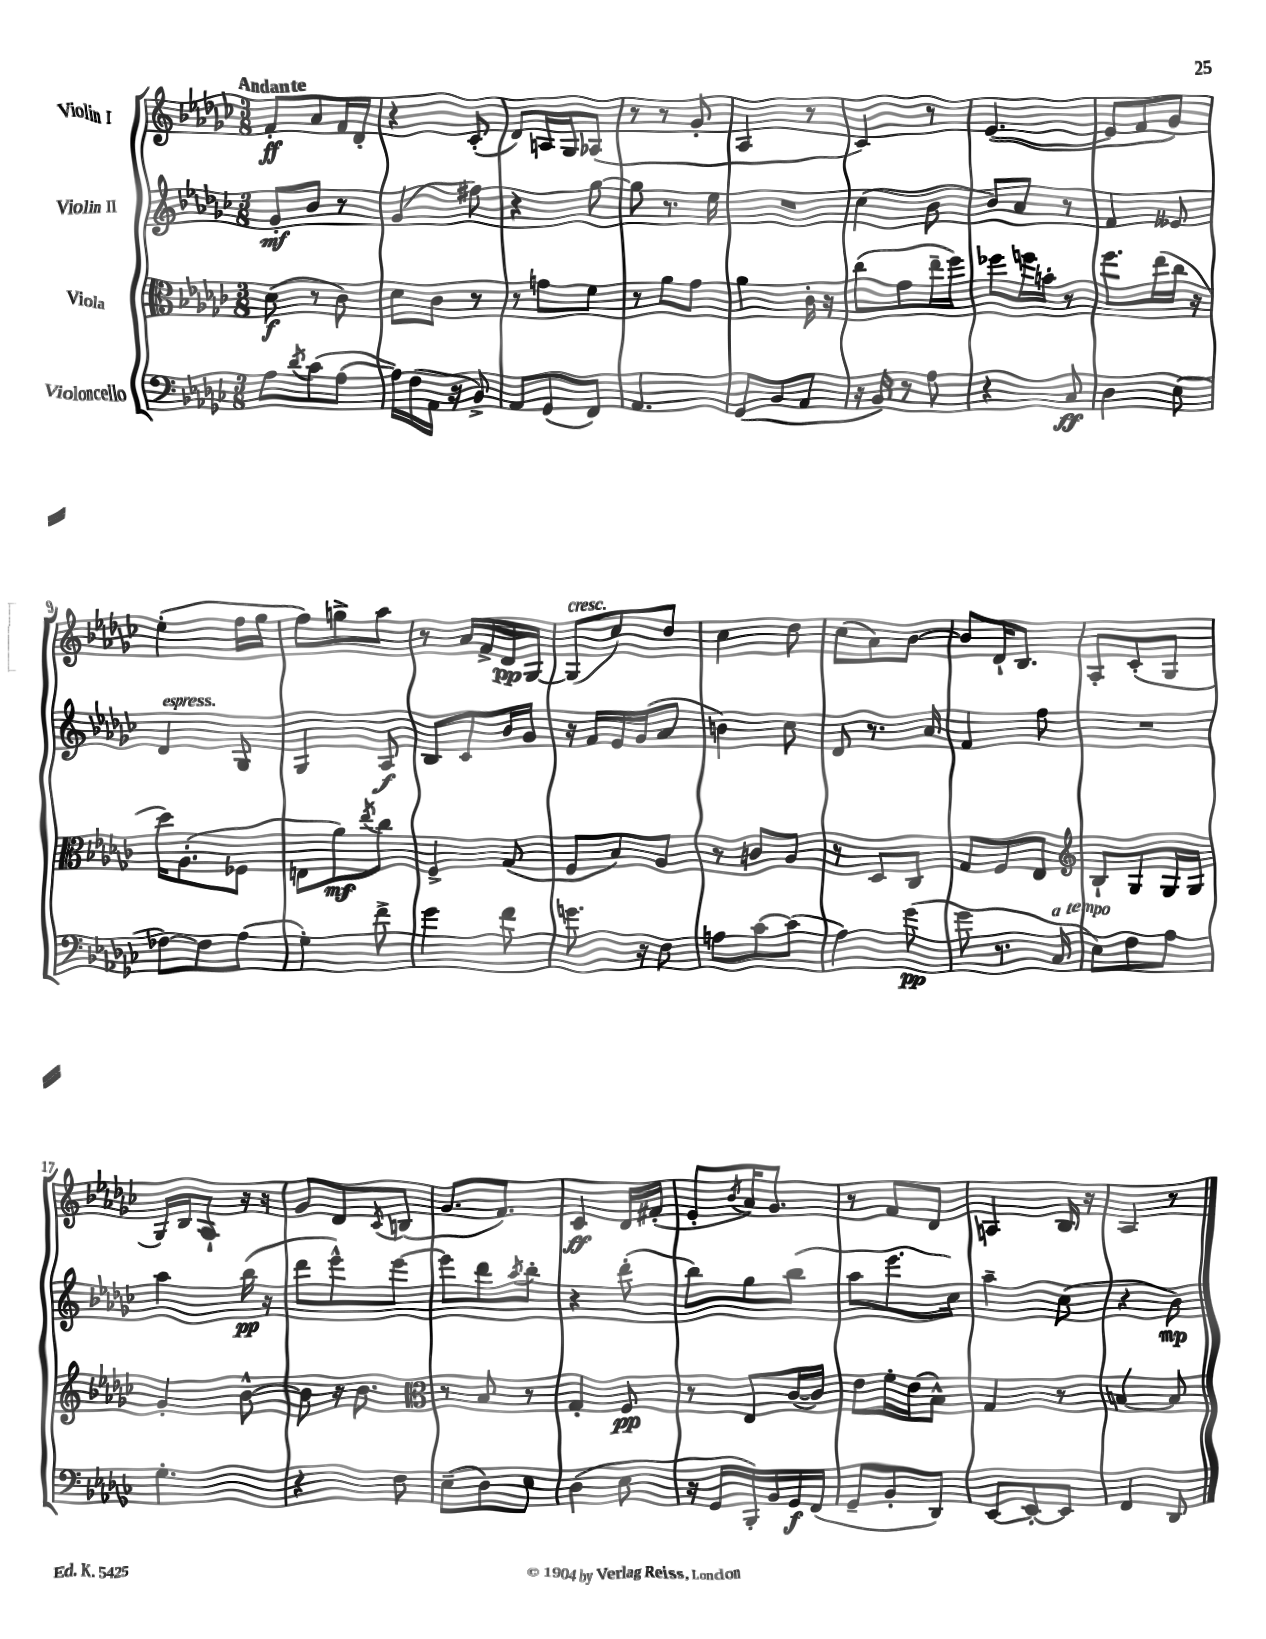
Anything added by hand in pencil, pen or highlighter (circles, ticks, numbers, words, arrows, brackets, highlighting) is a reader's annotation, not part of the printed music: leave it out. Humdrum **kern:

**kern	**dynam	**kern	**dynam	**kern	**dynam	**kern	**dynam
*part4	*part4	*part3	*part3	*part2	*part2	*part1	*part1
*staff4	*staff4	*staff3	*staff3	*staff2	*staff2	*staff1	*staff1
*I"Violoncello	*	*I"Viola	*	*I"Violin II	*	*I"Violin I	*
*clefF4	*	*clefC3	*	*clefG2	*	*clefG2	*
*k[b-e-a-d-g-c-]	*	*k[b-e-a-d-g-c-]	*	*k[b-e-a-d-g-c-]	*	*k[b-e-a-d-g-c-]	*
*M3/8	*	*M3/8	*	*M3/8	*	*M3/8	*
=1	=1	=1	=1	=1	=1	=1	=1
!	!	!	!	!	!	!LO:TX:a:B:t=Andante	!
8A-\L	.	(8d-\	f	8g-'/L	mf	8f'/L	ff
8qd-/	.	.	.	.	.	.	.
(8c-\	.	8r	.	8b-/J	.	8a-/	.
[8A-\J	.	8c-\)	.	8r	.	16f/L	.
.	.	.	.	.	.	16d-'/JJ	.
=2	=2	=2	=2	=2	=2	=2	=2
16A-\LL])	.	8d-\L	.	(4g-/	.	4r	.
(16F\	.	.	.	.	.	.	.
16AA-\JJ	.	8c-\J	.	.	.	.	.
16r	.	.	.	.	.	.	.
8BB-^/)	.	8r	.	8ff#X\)	.	(8c-'/	.
=3	=3	=3	=3	=3	=3	=3	=3
8AA-/L	.	8r	.	4r	.	8d-/L)	.
(8GG-/	.	8gn\L	.	.	.	16An/L	.
.	.	.	.	.	.	16G-/J	.
8FF/J)	.	8f\J	.	[8gg-\	.	(8A-X/J	.
=4	=4	=4	=4	=4	=4	=4	=4
4.AA-/	.	8r	.	8gg-\]	.	8r	.
.	.	8a-\L	.	8.r	.	8r	.
.	.	8g-\J	.	.	.	8g-'/	.
.	.	.	.	16ee-\	.	.	.
=5	=5	=5	=5	=5	=5	=5	=5
(8GG-/L	.	4a-\	.	4.r	.	4A-/	.
8BB-/	.	.	.	.	.	.	.
8AA-/J	.	16c-'\	.	.	.	8r	.
.	.	16r	.	.	.	.	.
=6	=6	=6	=6	=6	=6	=6	=6
16r	.	(8cc-\L	.	(4cc-\	.	4c-/)	.
16BB-/)	.	.	.	.	.	.	.
8r	.	8g-\	.	.	.	.	.
8A-\	.	16ee-~\L	.	8b-\	.	8r	.
.	.	16ff\JJ)	.	.	.	.	.
=7	=7	=7	=7	=7	=7	=7	=7
4r	.	8ff-X\L	.	8b-/L)	.	([4.e-/	.
.	.	16ffn\L	.	8a-/J	.	.	.
.	.	16bn'\JJ	.	.	.	.	.
8C-/	ff	8r	.	8r	.	.	.
=8	=8	=8	=8	=8	=8	=8	=8
4D-\	.	8.ff\L	.	4f/	.	8e-/L]	.
.	.	.	.	.	.	8f/	.
.	.	(16ee-\L	.	.	.	.	.
(8E-\	.	16cc-\JJ	.	8e--X/	.	8g-/J)	.
.	.	16r	.	.	.	.	.
!!LO:LB:g=z
=9	=9	=9	=9	=9	=9	=9	=9
!	!	!	!	!LO:TX:a:i:t=espress.	!	!	!
[8F-X\L)	.	16dd-\KL)	.	4d-/	.	(4ee-'\	.
.	.	(8.A-'\	.	.	.	.	.
8F-\]	.	.	.	.	.	.	.
(8A-\J	.	8F-X\J	.	8G-/	.	16ff\LL	.
.	.	.	.	.	.	16gg-\JJ	.
=10	=10	=10	=10	=10	=10	=10	=10
4G-'\)	.	8En\L	.	4G-/	.	8ff\L)	.
.	.	8a-\)	mf	.	.	8ggn^\	.
.	.	8qee-/	.	.	.	.	.
8f^\	.	8cc-\J	.	8A-/	f	8aa-\J	.
=11	=11	=11	=11	=11	=11	=11	=11
4g-\	.	4F^/	.	8B-/L	.	8r	.
.	.	.	.	8c-/	.	16a-/LL	.
.	.	.	.	.	.	16f^/	.
8f\	.	(8G-/	.	16b-/L	.	16d-/	pp
.	.	.	.	16g-/JJ	.	[16G-/JJ	.
=12	=12	=12	=12	=12	=12	=12	=12
!	!	!	!	!	!	!LO:TX:a:i:t=cresc.	!
8.gn\	.	8F/L	.	16r	.	(8G-/L]	.
.	.	.	.	16f/LL	.	.	.
.	.	8B-/)	.	16e-/	.	8cc-/)	.
16r	.	.	.	(16g-/J	.	.	.
8F\	.	8A-/J	.	8a-/J	.	8dd-/J	.
=13	=13	=13	=13	=13	=13	=13	=13
8An\L	.	8r	.	4bn\)	.	4cc-\	.
[8c-\	.	8cn/L	.	.	.	.	.
(8c-\J]	.	8A-/J	.	8cc-\	.	8dd-\	.
=14	=14	=14	=14	=14	=14	=14	=14
4A-\)	.	8r	.	8d-/	.	(8cc-\L	.
.	.	8D-/L	.	8.r	.	8a-\)	.
(8g-\	pp	8C-/J	.	.	.	[8b-\J	.
.	.	.	.	16a-/	.	.	.
=15	=15	=15	=15	=15	=15	=15	=15
8g-\	.	8G-/L	.	4f/	.	8b-/L]	.
8.r	.	8F/	.	.	.	16d-`/K	.
.	.	.	.	.	.	8.B-/J	.
.	.	8E-/J	.	8ff\	.	.	.
!LO:TX:a:i:t=a tempo	!	!	!	!	!	!	!
16C-/	.	.	.	.	.	.	.
=16	=16	=16	=16	=16	=16	=16	=16
*	*	*clefG2	*	*	*	*	*
8E-\L)	.	8B-`/L	.	4.r	.	8A-'/L	.
8F\	.	8G-/	.	.	.	(8c-'/	.
8A-\J	.	16G-/L	.	.	.	8G-/J	.
.	.	16G-/JJ	.	.	.	.	.
!!LO:LB:g=z
=17	=17	=17	=17	=17	=17	=17	=17
4.G-'\	.	4g-'/	.	4aa-\	.	16G-/LL)	.
.	.	.	.	.	.	16B-/J	.
.	.	.	.	.	.	8A-`/J	.
.	.	[8b-^^\	.	(16bb-\	pp	16r	.
.	.	.	.	16r	.	16r	.
=18	=18	=18	=18	=18	=18	=18	=18
4r	.	8b-\]	.	8ddd-\L	.	8g-/L	.
.	.	16r	.	8eee-^^\)	.	8d-/	.
.	.	8.b-\	.	.	.	.	.
.	.	.	.	.	.	8qc-/	.
8F\	.	.	.	[8eee-\J	.	(8Bn/J	.
=19	=19	=19	=19	=19	=19	=19	=19
*	*	*clefC3	*	*	*	*	*
(8E-~\L	.	8r	.	8eee-\L]	.	8.g-/L	.
8D-\)	.	8B-/	.	8ddd-\	.	.	.
.	.	.	.	.	.	8.f/J)	.
.	.	.	.	8qaa-/	.	.	.
8E-\J	.	8r	.	8bb-'\J	.	.	.
=20	=20	=20	=20	=20	=20	=20	=20
(4D-\	.	4G-'/	.	4r	.	4c-/	ff
8E-\	.	8F/	pp	(8ddd-'\	.	16d-/LL	.
.	.	.	.	.	.	(16f#X'/JJ	.
=21	=21	=21	=21	=21	=21	=21	=21
16r	.	8r	.	8bb-\L)	.	8e-'/L	.
16GG-/LL	.	.	.	.	.	.	.
.	.	.	.	.	.	8qb-/	.
16BBB-'/)	.	8E-/L	.	8gg-\	.	16a-/K)	.
16BB-/	.	.	.	.	.	8.g-/J	.
16GG-/	f	([16c-/L	.	(8bb-\J	.	.	.
(16FF/JJ	.	16c-/JJ])	.	.	.	.	.
=22	=22	=22	=22	=22	=22	=22	=22
8GG-~/L	.	8e-\L	.	8aa-\L	.	8r	.
8BB-'/	.	16f'\L	.	8.eee-\	.	8f/L	.
.	.	(16e-\J	.	.	.	.	.
8DD-/J)	.	8B-^^\J)	.	.	.	8d-/J	.
.	.	.	.	16cc-\Jk)	.	.	.
=23	=23	=23	=23	=23	=23	=23	=23
[8EE-/L	.	4G-/	.	4aa-~\	.	4An/	.
8EE-'/_	.	.	.	.	.	.	.
8EE-/J]	.	8r	.	(8cc-\	.	16B-/	.
.	.	.	.	.	.	16r	.
=24	=24	=24	=24	=24	=24	=24	=24
4FF/	.	[4Bn/	.	4r	.	4A-/	.
8DD-/	.	8B/]	.	8b-\)	mp	8r	.
==	==	==	==	==	==	==	==
*-	*-	*-	*-	*-	*-	*-	*-
